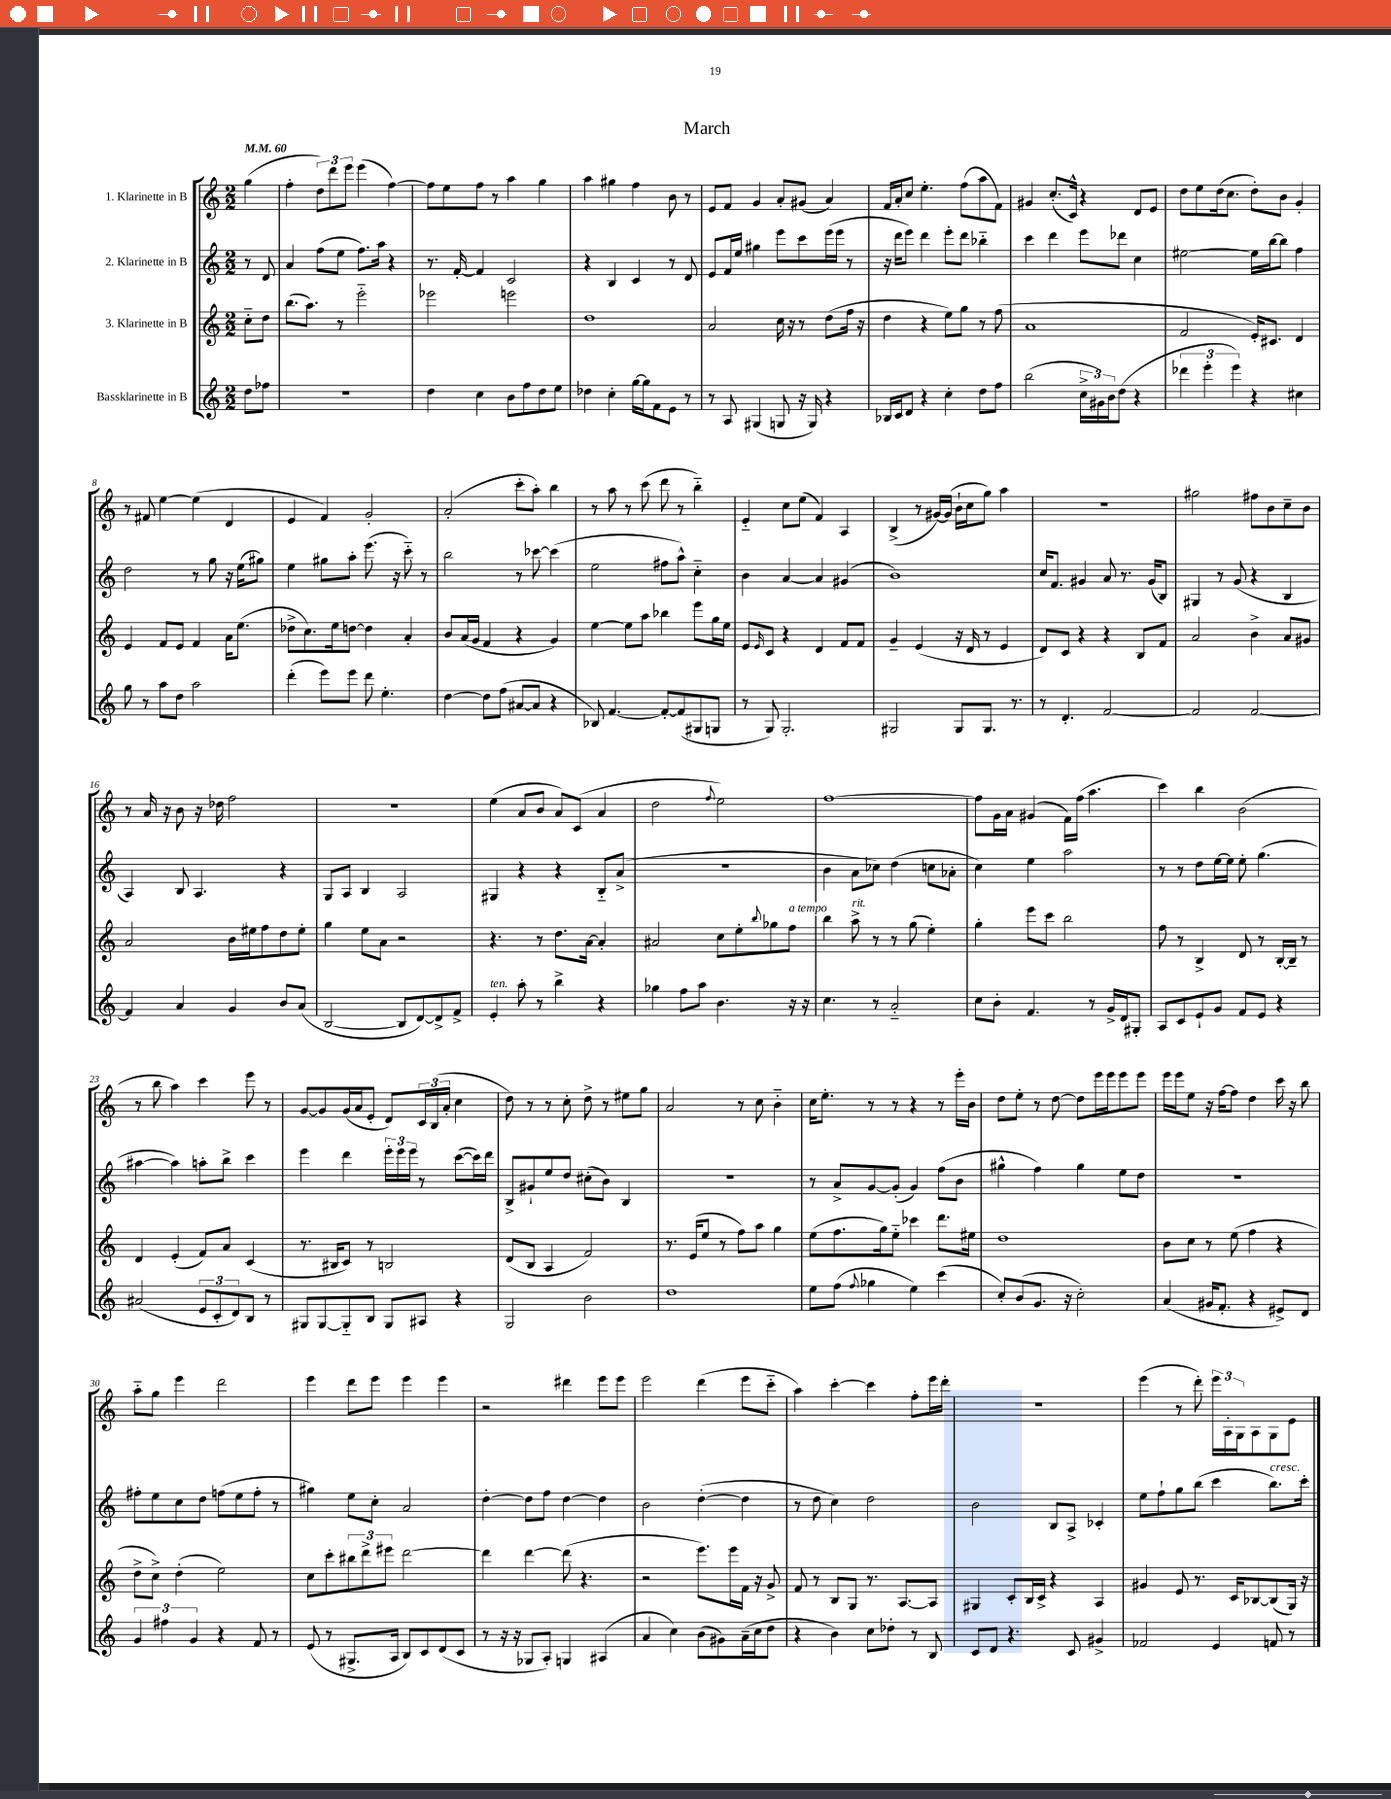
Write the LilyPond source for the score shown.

\header { title = "March" }
<<
\new StaffGroup <<
\new Staff = "s0" \with { instrumentName = "1. Klarinette in B" } {
    \clef treble \key c \major \numericTimeSignature \time 2/2 \partial 4 \tempo 4 = 60
    g''4( |
    f''4-. \tuplet 3/2 { d''8) d'''8 e'''8 } e'''4( f''4~) |
    f''8 e''8 f''8 r8 a''4 g''4 |
    a''4 gis''4 f''4 b'8 r8 |
    e'8 f'8 g'4 a'8-. gis'8( a'4) |
    f'16 a'16-. c''8 e''4.-. f''8( a''8 f'8) |
    gis'4 c''8.-.( c'16-^) r4 d'8 e'8 |
    d''8 e''8 d''16( c''8. d''8-.) b'8 g'4-. |
    r8 fis'8 e''4~ e''4( d'4 |
    e'4 f'4) g'2-. |
    a'2-.( c'''8-. a''8-.) b''4 |
    r8 a''8 r8 c'''8( d'''8 r8 b''4-_) |
    e'4-_ c''8 e''8( f'4) a4 |
    b4->( r8 gis'16~) gis'16( b'16-! c''16 g''8) a''4 |
    r1 |
    gis''2 fis''8 b'8 c''8-- b'8 |
    r8 a'16 r16 b'8 r16 des''16 f''2 |
    R1 |
    e''4( a'8 b'8 a'8) c'8( a'4 |
    d''2 \appoggiatura { f''8 } e''2) |
    f''1~ |
    f''8 g'16 a'16 gis'4( f'16) f''16( a''4. |
    c'''4) b''4 b'2( |
    r8 b''8 a''4) c'''4 e'''8 r8 |
    g'8~ g'8 g'16( a'16 e'8-. d'8) \tuplet 3/2 { c'16 b16( a'16-. } c''4 |
    d''8) r8 r8 c''8-. d''8-> r8 eis''8 g''8 |
    a'2 r8 c''8 b'4-_ |
    c''16 e''8.-. r8 r8 r4 r8 e'''16-. b'16 |
    d''8 e''8-. r8 d''8~ d''8 e'''16 e'''16 e'''8 e'''8 |
    e'''16 e'''16 e''8 r16 f''16~ f''8 d''4 c'''16 r16 b''8 |
    a''8-_ g''8 e'''4 d'''2 |
    e'''4 d'''8 e'''8 e'''4 e'''4 |
    r2 dis'''4 e'''8 e'''8 |
    e'''2 d'''4( e'''8 c'''8-_ |
    a''4) c'''4~-. c'''4 f''8-. e'''16 d'''16-. |
    R1 |
    e'''4( r8 d'''8-.) \tuplet 3/2 { e'''16 a16-. g16 } a8 g8 e'8 \bar "|." |
}
\new Staff = "s1" \with { instrumentName = "2. Klarinette in B" } {
    \clef treble \key c \major \numericTimeSignature \time 2/2 \partial 4
    r8 d'8 |
    a'4 f''8( e''8 f''8.) a''16 r4 |
    r8. f'16~-. f'4 c'2 |
    r4 b4 c'4 r8 d'8 |
    e'8 f'16 e''16 gis''4 e'''8 c'''8 e'''16( e'''16 r8 |
    r16 d'''16 e'''8) d'''4 e'''8-. d'''8 bes''4-_ |
    c'''4 d'''4 e'''8 des'''8 c''4 |
    eis''2~ eis''16 b''16~ b''8 f''4 |
    d''2 r8 g''8 r16 e''16( gis''8) |
    e''4 gis''8 a''8-. e'''8.( r16 c'''8-_) r8 |
    b''2 r8 ces'''8~ ces'''4( |
    e''2 fis''8 a''8-^) c''4-_ |
    b'4 a'4~ a'4 gis'4( |
    b'1) |
    c''16 f'8. gis'4 a'8 r8. gis'16( b8) |
    gis4 r8 g'8( r4 b4 |
    a4) b8 a4. r4 |
    g8 a8 b4 a2 |
    gis4 r4 r4 b8-_ a'8->( |
    R1 |
    b'4 a'8 ces''8) d''4( c''8 aes'8-. |
    c''4) e''4 a''2 |
    r8 r8 d''8 e''16~ e''16 e''8-. g''4.( |
    ais''4~ ais''4) a''8-. b''8-> c'''4 |
    e'''4 d'''4 \tuplet 3/2 { e'''16-. e'''16 e'''16 } r8 c'''8~( c'''16) d'''16 |
    b8-> gis'8-! e''8 d''8 cis''8-.( b'8) b4 |
    R1 |
    r8 a'8-> g'8~ g'8-.( g'4) f''8( b'8 |
    gis''4-^ f''4) gis''4 e''8 d''8 |
    r1 |
    fis''8-. e''8 c''8 d''8 f''8( e''8 f''8-. r8 |
    gis''4) e''8 c''8-. a'2 |
    d''4~-. d''8 f''8 d''4~ d''4 |
    b'2 d''4~-.( d''4 |
    r8 d''8 c''4) d''2 |
    b'2 b8 a8-> ces'4-. |
    e''8 f''8-! g''8 b''8( c'''4 b''8.^\markup { \italic "cresc." }) c'''16-. \bar "|." |
}
\new Staff = "s2" \with { instrumentName = "3. Klarinette in B" } {
    \clef treble \key c \major \numericTimeSignature \time 2/2 \partial 4
    c''8-_ d''8 |
    b''8.( a''8.) r8 e'''2-_ |
    ees'''2 e'''2 |
    d''1 |
    a'2 c''16 r16 r8 d''8( f''16 r16 |
    d''4 r4 e''8) g''8 r8 f''8( |
    a'1 |
    f'2 e'16-.) cis'8. d'4 |
    e'4 f'8 e'8 f'4 a'16 e''8.( |
    des''8-> c''8.) e''16 d''8~ d''4 a'4-. |
    b'8 a'16( g'16 f'4 r4 g'4) |
    e''4~ e''8 a''8 bes''4 e'''8 g''16 e''16 |
    e'8 \grace { e'16 } c'8 r4 d'4 f'8 f'8 |
    g'4-- e'4( r16 d'16 r8 e'4 |
    d'8) c'8 r4 r4 b8 f'8 |
    a'2 b'4-> a'8 gis'8 |
    a'2 b'16 eis''16 f''8 d''8 eis''8-. |
    g''4 e''8 a'8 r2 |
    r4. r8 d''8. a'16~ a'4-. |
    ais'2 c''8 e''8-. \appoggiatura { b''8 } ges''8 f''8^\markup { \italic "a tempo" } |
    b''4 a''8->^\markup { \italic "rit." } r8 r8 g''8( e''4-.) |
    g''4-. e'''8 c'''8 b''2 |
    f''8 r8 b4-> d'8 r8 b16~-. b16-- r8 |
    d'4 e'4-.( f'8) a'8 c'4( |
    r8. bis16 c'8) r8 b2 |
    d'8( b8 a4 f'2) |
    r8. e'16( e''8 r8 f''8) a''8 g''4 |
    e''8( f''8. g''16) e''8-_ ces'''4 d'''8. eis''16 |
    d''1 |
    b'8 c''8 r8 e''8( f''4 r4 |
    d''8-> c''8->) d''4-.( e''2) |
    c''8 c'''8-. \tuplet 3/2 { bis''8 d'''8-> eis'''8 } d'''2~ |
    d'''4 d'''4~ d'''8( r4. |
    r2 e'''8.) e'''16 f'16 r16 g'8-> |
    f'8 r8 b8 g8 r8. a8.~ a8 |
    gis4 c'8-. b16 c'16-> r4 a4 |
    gis'4 e'8 r8. c'16 bes8~ bes8( g16) r16 \bar "|." |
}
\new Staff = "s3" \with { instrumentName = "Bassklarinette in B" } {
    \clef treble \key c \major \numericTimeSignature \time 2/2 \partial 4
    d''8 fes''8 |
    R1 |
    d''4 c''4 b'8 f''8 d''8 e''8 |
    des''4 c''4-. g''16~ g''16 f'8 e'8 r8 |
    r8 a8 gis4( g8 r16 g16) r4 |
    bes16 c'16 d'8 r4 c''4-. d''8 f''8 |
    b''2( \tuplet 3/2 { c''16-> gis'16) b'16 } d''8( r4 |
    \tuplet 3/2 { des'''4 e'''4-. e'''4) } r4 cis''4 |
    g''8 r8 a''8 d''8 a''2 |
    d'''4-.( e'''8) e'''8 d'''8 e''4.-. |
    d''4~ d''8 f''8( ais'8~ ais'8 r4 |
    bes8) f'4.~ f'8~-. f'8( gis8 g8 |
    r8 g8) g2.-. |
    gis2 gis8 gis8. r8. |
    r8 d'4.-. f'2~ |
    f'2 f'2~ |
    f'4 a'4 g'4 b'8 a'8( |
    b2~ b8 d'8~) d'8-> f'8-> |
    e'4-.^\markup { \italic "ten." } a''8-. r8 b''4-> r4 |
    ges''4 f''8 a''8 b'4. r16 r16 |
    c''4. r8 a'2-_ |
    c''8 b'8-. f'4. r8 g'16-> d'16 gis8-. |
    a8 c'8 e'8-! g'8 f'8 e'8 r4 |
    ais'2( \tuplet 3/2 { e'8 c'8-. d'8) } b8 r8 |
    gis8 gis8~ gis8-_ b8 gis8 ais8 r4 |
    g2 b'2 |
    d''1 |
    e''8 f''8( \appoggiatura { f''8 } ges''4 e''4) c'''4( |
    c''8-.) b'8( g'8. r16 c''2-.) |
    a'4( gis'16 f'8.-. r4 eis'8->) d'8 |
    \tuplet 3/2 { g'4 fis''4 g'4 } r4 f'8 r8 |
    e'8( r8 gis8.-> a16 b8) c'8 d'8( c'8 |
    r8 r16 r16 ges8 a8-.) g4 ais4( |
    a'4 c''4) b'8( gis'8) a'16--( c''16 d''8 |
    r4 b'4) c''8 des''8-. r8 b8 |
    c'8 d'8 r4. c'8 gis'4-> |
    fes'2 e'4 f'8 r8 \bar "|." |
}
>>
>>
